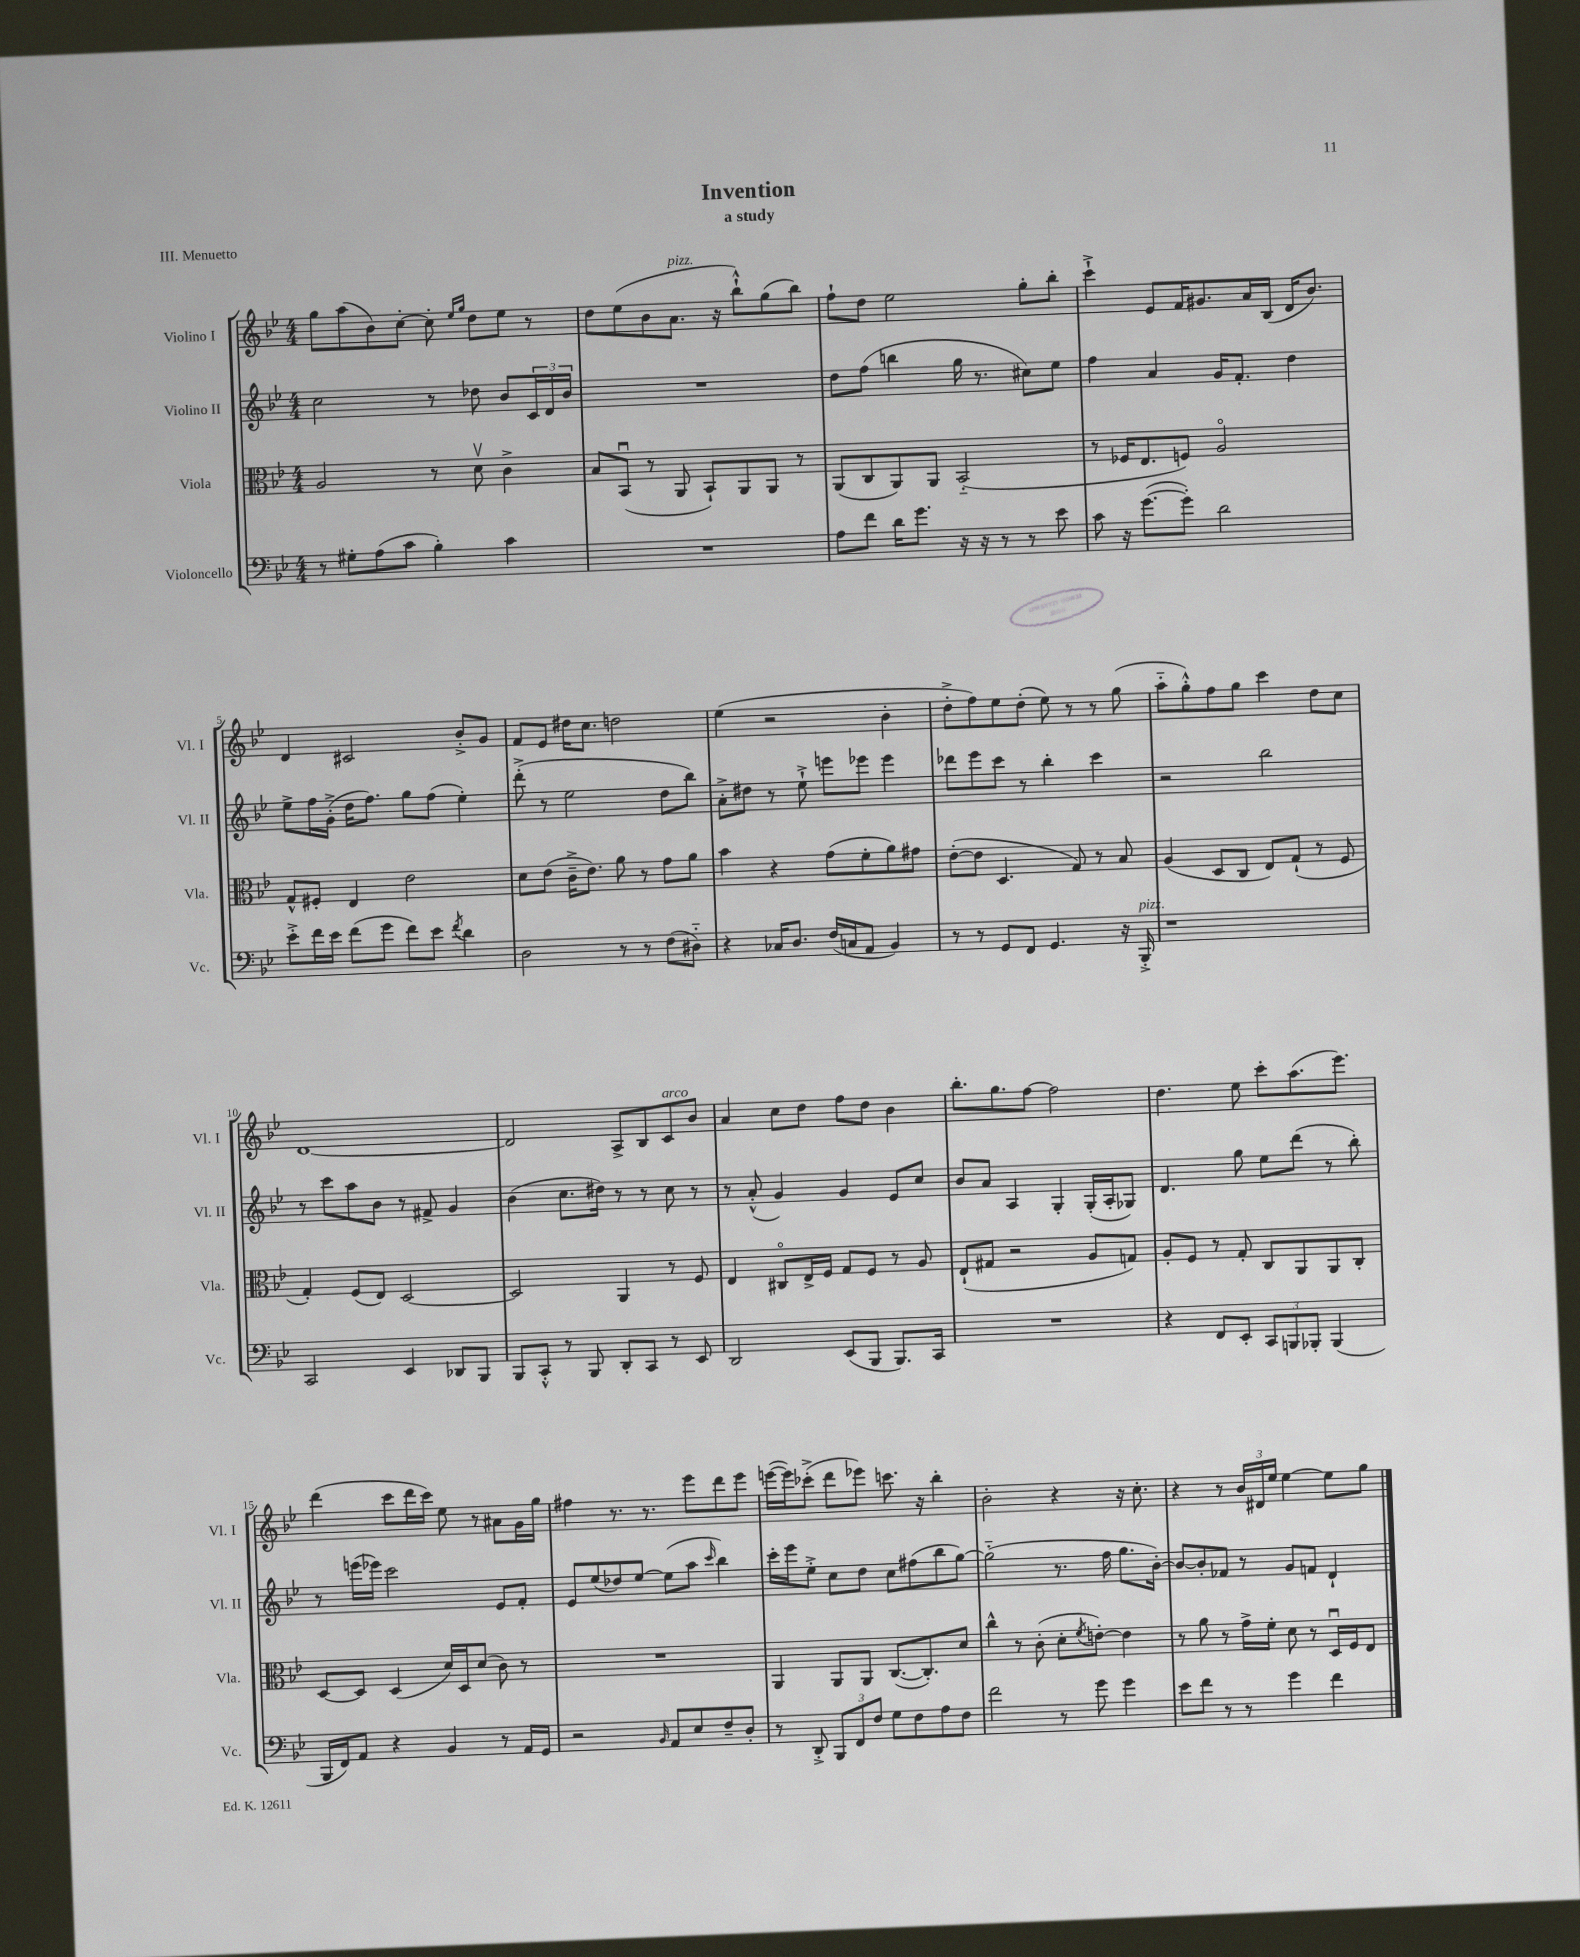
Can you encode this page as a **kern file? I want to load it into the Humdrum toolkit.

**kern	**kern	**kern	**kern
*part4	*part3	*part2	*part1
*staff4	*staff3	*staff2	*staff1
*I"Violoncello	*I"Viola	*I"Violino II	*I"Violino I
*I'Vc.	*I'Vla.	*I'Vl. II	*I'Vl. I
*clefF4	*clefC3	*clefG2	*clefG2
*k[b-e-]	*k[b-e-]	*k[b-e-]	*k[b-e-]
*M4/4	*M4/4	*M4/4	*M4/4
=1	=1	=1	=1
8r	2A/	2cc\	8gg\L
8G#X'\L	.	.	(8aa\
(8A\	.	.	8b-\)
8c\J	.	.	[8cc'\J
4B-'\)	8r	8r	8cc'\]
.	.	.	16qqee-/LL
.	.	.	16qqgg/JJ
.	8dv\	8dd-X\	8dd\L
4c\	4c^\	8b-/L	8ee-\J
.	.	24c/L	8r
.	.	24d/	.
.	.	24b-/JJ	.
=2	=2	=2	=2
1r	8B-/L	1r	8dd\L
.	(8BB-u/J	.	(8ee-\
.	8r	.	8b-\
!	!	!	!LO:TX:a:i:t=pizz.
.	8AA/	.	8.a\J
.	8BB-`/L)	.	.
.	.	.	16r
.	8AA/	.	8bb-`^^\L)
.	8AA/J	.	(8gg\
.	8r	.	8bb-\J)
=3	=3	=3	=3
8A\L	(8AA/L	8dd\L	8ff`\L
8f\J	8C/	(8ff\J	8dd\J
16d\KL	8AA/)	4bbn\	2ee-\
8.g\J	.	.	.
.	8AA/J	.	.
16r	(2BB-/	16gg\	.
16r	.	8.r	.
8r	.	.	.
8r	.	8cc#X\L)	8gg'\L
8e-\	.	8ee-\J	8bb-'\J
=4	=4	=4	=4
8c\	8r	4ff\	4ccc`^\
16r	16F-X/KL	.	.
([8.g\L	8.E-/	.	.
.	.	4a/	8e-/L
8g'\J])	8Fn/J)	.	16f/K
.	.	.	8.g#X/
2d\	2A/	16g/KL	.
.	.	8.f'/J	.
.	.	.	16a/L
.	.	.	(16B-/JJ
.	.	4dd\	16d/KL
.	.	.	8.b-/J)
!!LO:LB:g=z
=5	=5	=5	=5
8e-'^\L	8G^^/L	8ee-^\L	4d/
16f\L	8F#X'/J	16ff\L	.
16e-\JJ	.	(16g'^\JJ	.
(8f\L	4E-/	16dd\KL	2c#X/
.	.	8.ff\J)	.
8g\J	.	.	.
8f\L)	2e-\	8gg\L	.
8e-\J	.	(8ff\J	.
8qf/	.	.	.
4d\	.	4ee-'\)	8b-'^/L
.	.	.	8g/J
=6	=6	=6	=6
2D\	8d\L	(8ddd'^\	8f/L
.	(8e-\J	8r	8e-/J
.	16c~^\KL	2ee-\	16dd#X\KL
.	8.e-\J)	.	8.cc\J
8r	8a\	.	2ddn\
8r	8r	.	.
(8F\L	8g\L	8dd\L	.
8D#X\J)	8a\J	8bb-\J)	.
=7	=7	=7	=7
4r	4b-\	8a'^\L	(4ee-\
.	.	8dd#X\J	.
16C-X/KL	4r	8r	2r
8.D/J	.	.	.
.	.	8ee-`^\	.
(16F/LL	(8g\L	8eeen\L	.
16Cn/J	.	.	.
8AA/J	8f'\	8eee-X\J	.
4BB-/)	8a\)	4eee-\	4b-'\
.	8g#X\J	.	.
=8	=8	=8	=8
8r	([8e-'\L	8ddd-X\L	8dd'^\L
8r	8e-\J]	8eee-\	8ff\)
8GG/L	4.D/	8ccc\J	8ee-\
8FF/J	.	8r	(8dd'\J
4.GG/	.	4bb-'\	8ee-\)
.	8G/)	.	8r
.	8r	4ccc\	8r
16r	8B-/	.	(8gg\
!LO:TX:a:i:t=pizz.	!	!	!
16BBB-'^/	.	.	.
=9	=9	=9	=9
1r	(4A/	2r	8aa\L
.	.	.	8gg'^^\)
.	8D/L	.	8ff\
.	8C/J	.	8gg\J
.	8E-/L)	2bb-\	4ccc\
.	(8G`/J	.	.
.	8r	.	8dd\L
.	8F/	.	8cc\J
!!LO:LB:g=z
=10	=10	=10	=10
2CC/	4G'/)	8r	[1d
.	.	8ccc\L	.
.	(8F/L	8aa\	.
.	8E-/J)	8b-\J	.
4EE-/	[2D/	8r	.
.	.	8f#X^/	.
8DD-X/L	.	4g/	.
8BBB-/J	.	.	.
=11	=11	=11	=11
8BBB-/L	2D/]	(4b-\	2d/]
8CC'^^/J	.	.	.
8r	.	8.cc\L	.
8BBB-/	.	.	.
.	.	16dd#X\Jk)	.
8DD'/L	4AA/	8r	8A^/L
8CC/J	.	8r	8B-/
!	!	!	!LO:TX:a:i:t=arco
8r	8r	8cc\	8c/
8EE-/	8F/	8r	8b-/J
=12	=12	=12	=12
2DD/	4E-/	8r	4a/
.	.	(8a'^^/	.
.	8C#X/L	4g/)	8cc\L
.	16E-^/L	.	8dd\J
.	16F/JJ	.	.
(8EE-/L	8G/L	4g/	8ff\L
8BBB-/J	8F/J	.	8dd\J
8.BBB-/L)	8r	8e-/L	4b-\
.	8A/	8cc/J	.
16CC/Jk	.	.	.
=13	=13	=13	=13
1r	(8E-`/L	8b-/L	8.bb-'\L
.	8G#X/J	8a/J	.
.	.	.	8.gg\
.	2r	4A/	.
.	.	.	[8ff\J
.	.	4G'/	2ff\]
.	8A/L	(16G'/LL	.
.	.	16A'/J	.
.	8Gn/J)	8G-X/J)	.
=14	=14	=14	=14
4r	8A'/L	4.d/	4.dd\
.	8F/J	.	.
8FF/L	8r	.	.
8EE-'/J	8G'/	8gg\	8ee-\
12CC/L	8C/L	8ee-\L	8ccc'\L
12BBBn/	.	.	.
.	8AA/	(8ddd\J	(8.aa\
12BBB-X'/J	.	.	.
(4BBB-/	8AA/	8r	.
.	.	.	8.eee-\J)
.	8C'/J	8bb-'\)	.
!!LO:LB:g=z
=15	=15	=15	=15
16BBB-/LL	[8D/L	8r	(4ddd\
16FF/J)	.	.	.
8AA/J	8D/J]	(16eeen\LL	.
.	.	16eee-X\JJ)	.
4r	(4D/	2ccc\	8ccc\L
.	.	.	16ddd\L
.	.	.	16ccc\JJ)
4BB-/	16d/LL)	.	8ee-\
.	16D/J	.	.
.	(8d/J	.	8r
8r	8c\)	8e-/L	8a#X\L
16AA/LL	8r	8f'/J	16g\L
16GG/JJ	.	.	16gg\JJ
=16	=16	=16	=16
2r	1r	8e-/L	4ff#X\
.	.	(8ee-/	.
.	.	8dd-X/)	8.r
.	.	[8ee-/J	.
.	.	.	8.r
16qqBB-/	.	.	.
8AA/L	.	(8ee-\L]	.
8E-/	.	8aa\J	8eee-\L
.	.	16qqccc/	.
8F~/	.	4bb-\)	8ddd\
8D'/J	.	.	8eee-\J
=17	=17	=17	=17
8r	4AA/	16ccc'\LL	([16eeen\LL
.	.	16eee-\J	16eee\J])
8DD'^/	.	8ee-'^\J	(8ccc-X'^\J
12BBB-/L	8AA/L	8cc\L	8ddd\L
12FF/	.	.	.
.	8AA/J	8dd\J	8eee-X\J)
12F/J	.	.	.
8G\L	([8.C/L	8cc\L	8.cccn\
8F\	.	(8ff#X\	.
.	8.C'/])	.	16r
8A\	.	8bb-\	4bb-'\
8F\J	8d/J	[8gg\J)	.
=18	=18	=18	=18
2f\	4cc^^\	(2gg\]	2b-'\
.	8r	.	.
.	(8c'\	.	.
8r	8d'\L	8.r	4r
.	8qf/	.	.
8g\	[8en'\J)	.	.
.	.	16ff\	.
4g\	4e\]	8.gg\L	16r
.	.	.	8.cc'\
.	.	[16b-'\Jk)	.
=19	=19	=19	=19
8e-\L	8r	8b-/L_	4r
8f\J	8a\	8b-'/]	.
8r	8r	8f-X/J	8r
8r	16g^\LL	8r	24b-/LL
.	.	.	24d#X/
.	16f'\JJ	.	.
.	.	.	24ee-/JJ
4g\	8d\	8g/L	[4ee-\
.	8r	8fn/J	.
4f\	16Du/LL	4d`/	8ee-\L]
.	16F/J	.	.
.	8E-/J	.	8gg\J
==	==	==	==
*-	*-	*-	*-
